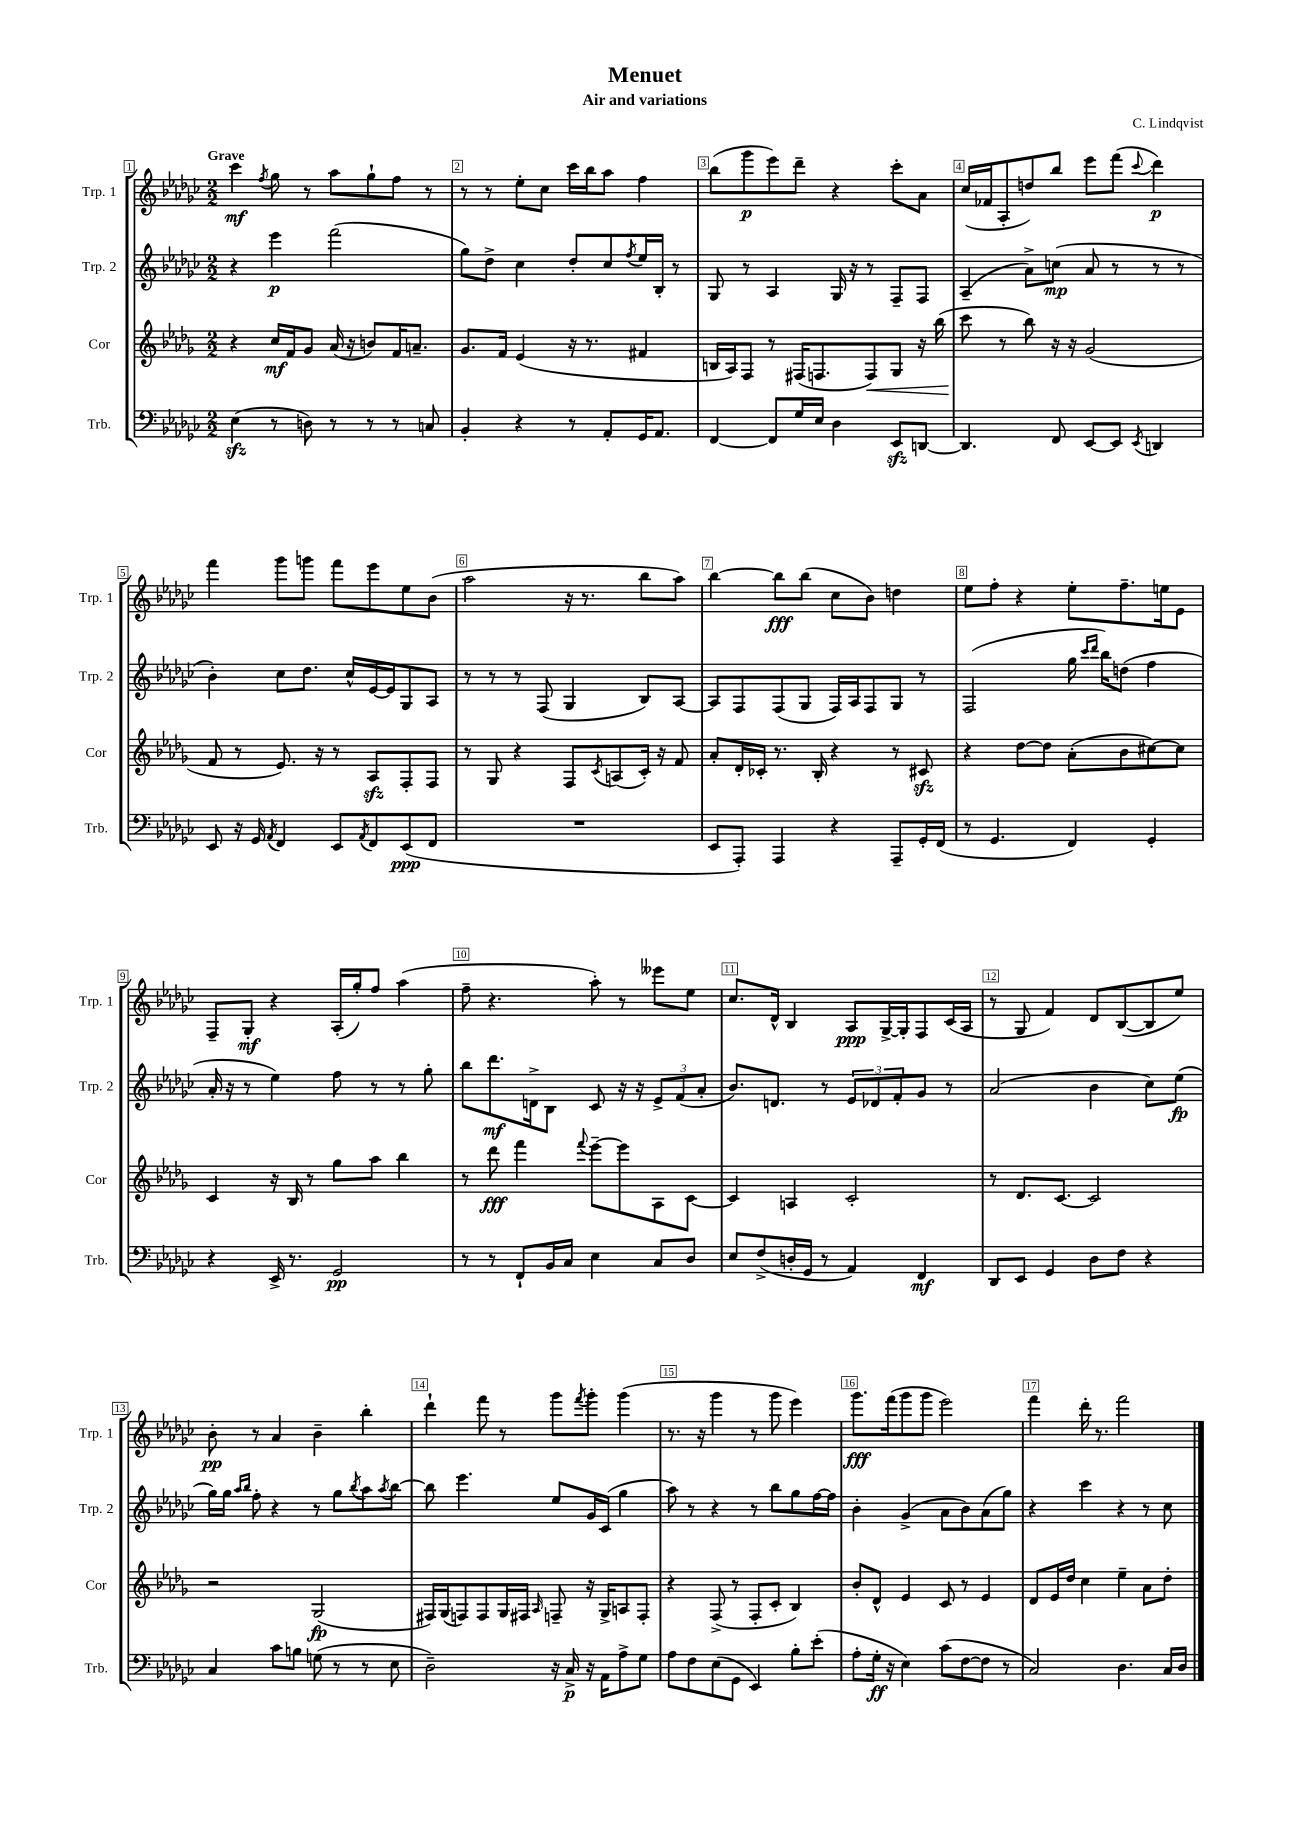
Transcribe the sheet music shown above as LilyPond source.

\header { title = "Menuet" composer = "C. Lindqvist" subtitle = "Air and variations" }
<<
\new StaffGroup <<
\new Staff = "s0" \with { instrumentName = "Trp. 1" shortInstrumentName = "Trp. 1" } {
    \clef treble \key ges \major \numericTimeSignature \time 2/2 \tempo "Grave"
    ces'''4\mf \acciaccatura { f''8 } ges''8 r8 aes''8 ges''8-! f''8 r8 |
    r8 r8 ees''8-. ces''8 ces'''16 bes''16 aes''8 f''4 |
    bes''8( ges'''8\p ees'''8) des'''8-- r4 ces'''8-. aes'8 |
    ces''16( fes'16 aes8-. d''8) bes''8 ees'''8 f'''8( \appoggiatura { ces'''8 } des'''4\p) |
    f'''4 ges'''8 g'''8 f'''8 ees'''8 ees''8 bes'8( |
    aes''2 r16 r8. bes''8 aes''8) |
    bes''4~ bes''8\fff bes''8( ces''8 bes'8) d''4 |
    ees''8 f''8-. r4 ees''8-. f''8.-- e''16 ees'8 |
    f8-- ges8-.\mf r4 aes16-.( ges''16-.) f''8 aes''4( |
    f''8-- r4. aes''8-.) r8 eeses'''8 ees''8 |
    ces''8. des'16-^ bes4 aes8\ppp ges16~-> ges16-. f8 ces'16( aes16 |
    r8 ges8 f'4) des'8 bes8~( bes8 ees''8) |
    bes'8-.\pp r8 aes'4 bes'4-- bes''4-. |
    des'''4-! f'''8 r8 ges'''8 \acciaccatura { f'''8 } ges'''8-. ges'''4( |
    r8. r16 ges'''4 r8 ges'''8 ees'''4) |
    ges'''8.\fff f'''16( ges'''8 ges'''8 ees'''2) |
    f'''4 des'''16-. r8. f'''2 \bar "|." |
}
\new Staff = "s1" \with { instrumentName = "Trp. 2" shortInstrumentName = "Trp. 2" } {
    \clef treble \key ges \major \numericTimeSignature \time 2/2
    r4 ees'''4\p f'''2( |
    ges''8) des''8-> ces''4 des''8-. ces''8 \acciaccatura { f''8 } ees''16 bes16-. r8 |
    ges8 r8 aes4 ges16 r16 r8 f8-- f8 |
    aes4--( aes'8->) c''8\mp( aes'8 r8 r8 r8 |
    bes'4-.) ces''8 des''8. ces''16-^ ees'16~ ees'16 ges8 aes8 |
    r8 r8 r8 f8( ges4 bes8) aes8~ |
    aes8 f8 f8( ges8 f16) aes16 f8 ges8 r8 |
    f2( ges''16 \grace { ces'''16 des'''16 } bes''16) d''8( f''4 |
    aes'16-. r16 r8 ees''4) f''8 r8 r8 ges''8-. |
    bes''8 des'''8.\mf d'16-> bes8 ces'8 r16 r16 \tuplet 3/2 { ees'8-> f'8( aes'8-. } |
    bes'8.) d'8. r8 \tuplet 3/2 { ees'8 des'8 f'8-. } ges'8 r8 |
    aes'2( bes'4 ces''8) ees''8\fp( |
    ges''16) ges''16 \grace { aes''16 bes''16 } f''8-. r4 r8 ges''8 \acciaccatura { bes''8 } aes''8 \acciaccatura { aes''8 } bes''8~ |
    bes''8 ees'''4. ees''8 ges'16 ces'16( ges''4 |
    aes''8) r8 r4 r8 bes''8 ges''8 f''16~ f''16 |
    bes'4-. ges'4->( aes'8 bes'8) aes'8( ges''8) |
    r4 ces'''4 r4 r8 ces''8 \bar "|." |
}
\new Staff = "s2" \with { instrumentName = "Cor" shortInstrumentName = "Cor" } {
    \clef treble \key des \major \numericTimeSignature \time 2/2
    r4 c''16\mf f'16 ges'8 aes'16( r16 b'8) f'16 a'8.-- |
    ges'8. f'16 ees'4( r16 r8. fis'4 |
    b16 aes16) f8 r8 fis16( f8. f8\<) ges8 r16 bes''16( |
    c'''8\! r8 bes''8) r16 r16 ges'2( |
    f'8 r8 ees'8.) r16 r8 aes8\sfz f8-. f8 |
    r8 ges8 r4 f8 \acciaccatura { c'8 } a8( c'16-.) r16 f'8 |
    aes'8-. des'16-. ces'16-. r8. bes16-. r4 r8 cis'8\sfz |
    r4 des''8~ des''8 aes'8-.( bes'8 cis''8~) cis''8 |
    c'4 r16 bes16 r8 ges''8 aes''8 bes''4 |
    r8 des'''8\fff f'''4 \appoggiatura { f'''8 } ees'''8~-- ees'''8 aes8 c'8~ |
    c'4 a4 c'2-. |
    r8 des'8. c'8.~ c'2 |
    r2 ges2\fp( |
    fis16) ges16( f8) f8 ges16 fis16 \grace { aes16 } f8-- r16 ges16-> a8 f8-. |
    r4 f8->( r8 f8-. c'8-. bes4) |
    bes'8-. des'8-^ ees'4 c'8 r8 ees'4 |
    des'8 ees'16 des''16 c''4 ees''4-- aes'8 des''8-. \bar "|." |
}
\new Staff = "s3" \with { instrumentName = "Trb." shortInstrumentName = "Trb." } {
    \clef bass \key ges \major \numericTimeSignature \time 2/2
    ees4\sfz( r8 d8) r8 r8 r8 c8 |
    bes,4-. r4 r8 aes,8-. ges,16 aes,8. |
    f,4~ f,8 ges16 ees16 des4 ees,8\sfz d,8~ |
    d,4. f,8 ees,8~ ees,8 \acciaccatura { ees,8 } d,4 |
    ees,8 r16 ges,16 \acciaccatura { aes,8 } f,4 ees,8 \acciaccatura { aes,8 } f,8 ees,8\ppp( f,8 |
    R1 |
    ees,8 aes,,8-.) aes,,4 r4 aes,,8-- ges,16-. f,16( |
    r8 ges,4. f,4) ges,4-. |
    r4 ees,16-> r8. ges,2\pp |
    r8 r8 f,8-! bes,16 ces16 ees4 ces8 des8 |
    ees8 f8->( d16-. ges,16 r8 aes,4) f,4\mf |
    des,8 ees,8 ges,4 des8 f8 r4 |
    ces4 ces'8 b8 g8( r8 r8 ees8 |
    des2--) r16 ces16->\p r16 aes,16 aes8-> ges8 |
    aes8 f8 ees8( ges,8 ees,4) bes8-. ees'8-.( |
    aes8-. ges16-.\ff r16 ees4) ces'8( f8~ f8 r8 |
    ces2) des4. ces16 des16 \bar "|." |
}
>>
>>
\layout { \context { \Score \override BarNumber.break-visibility = ##(#f #t #t) barNumberVisibility = #all-bar-numbers-visible \override BarNumber.stencil = #(make-stencil-boxer 0.1 0.3 ly:text-interface::print) } }
